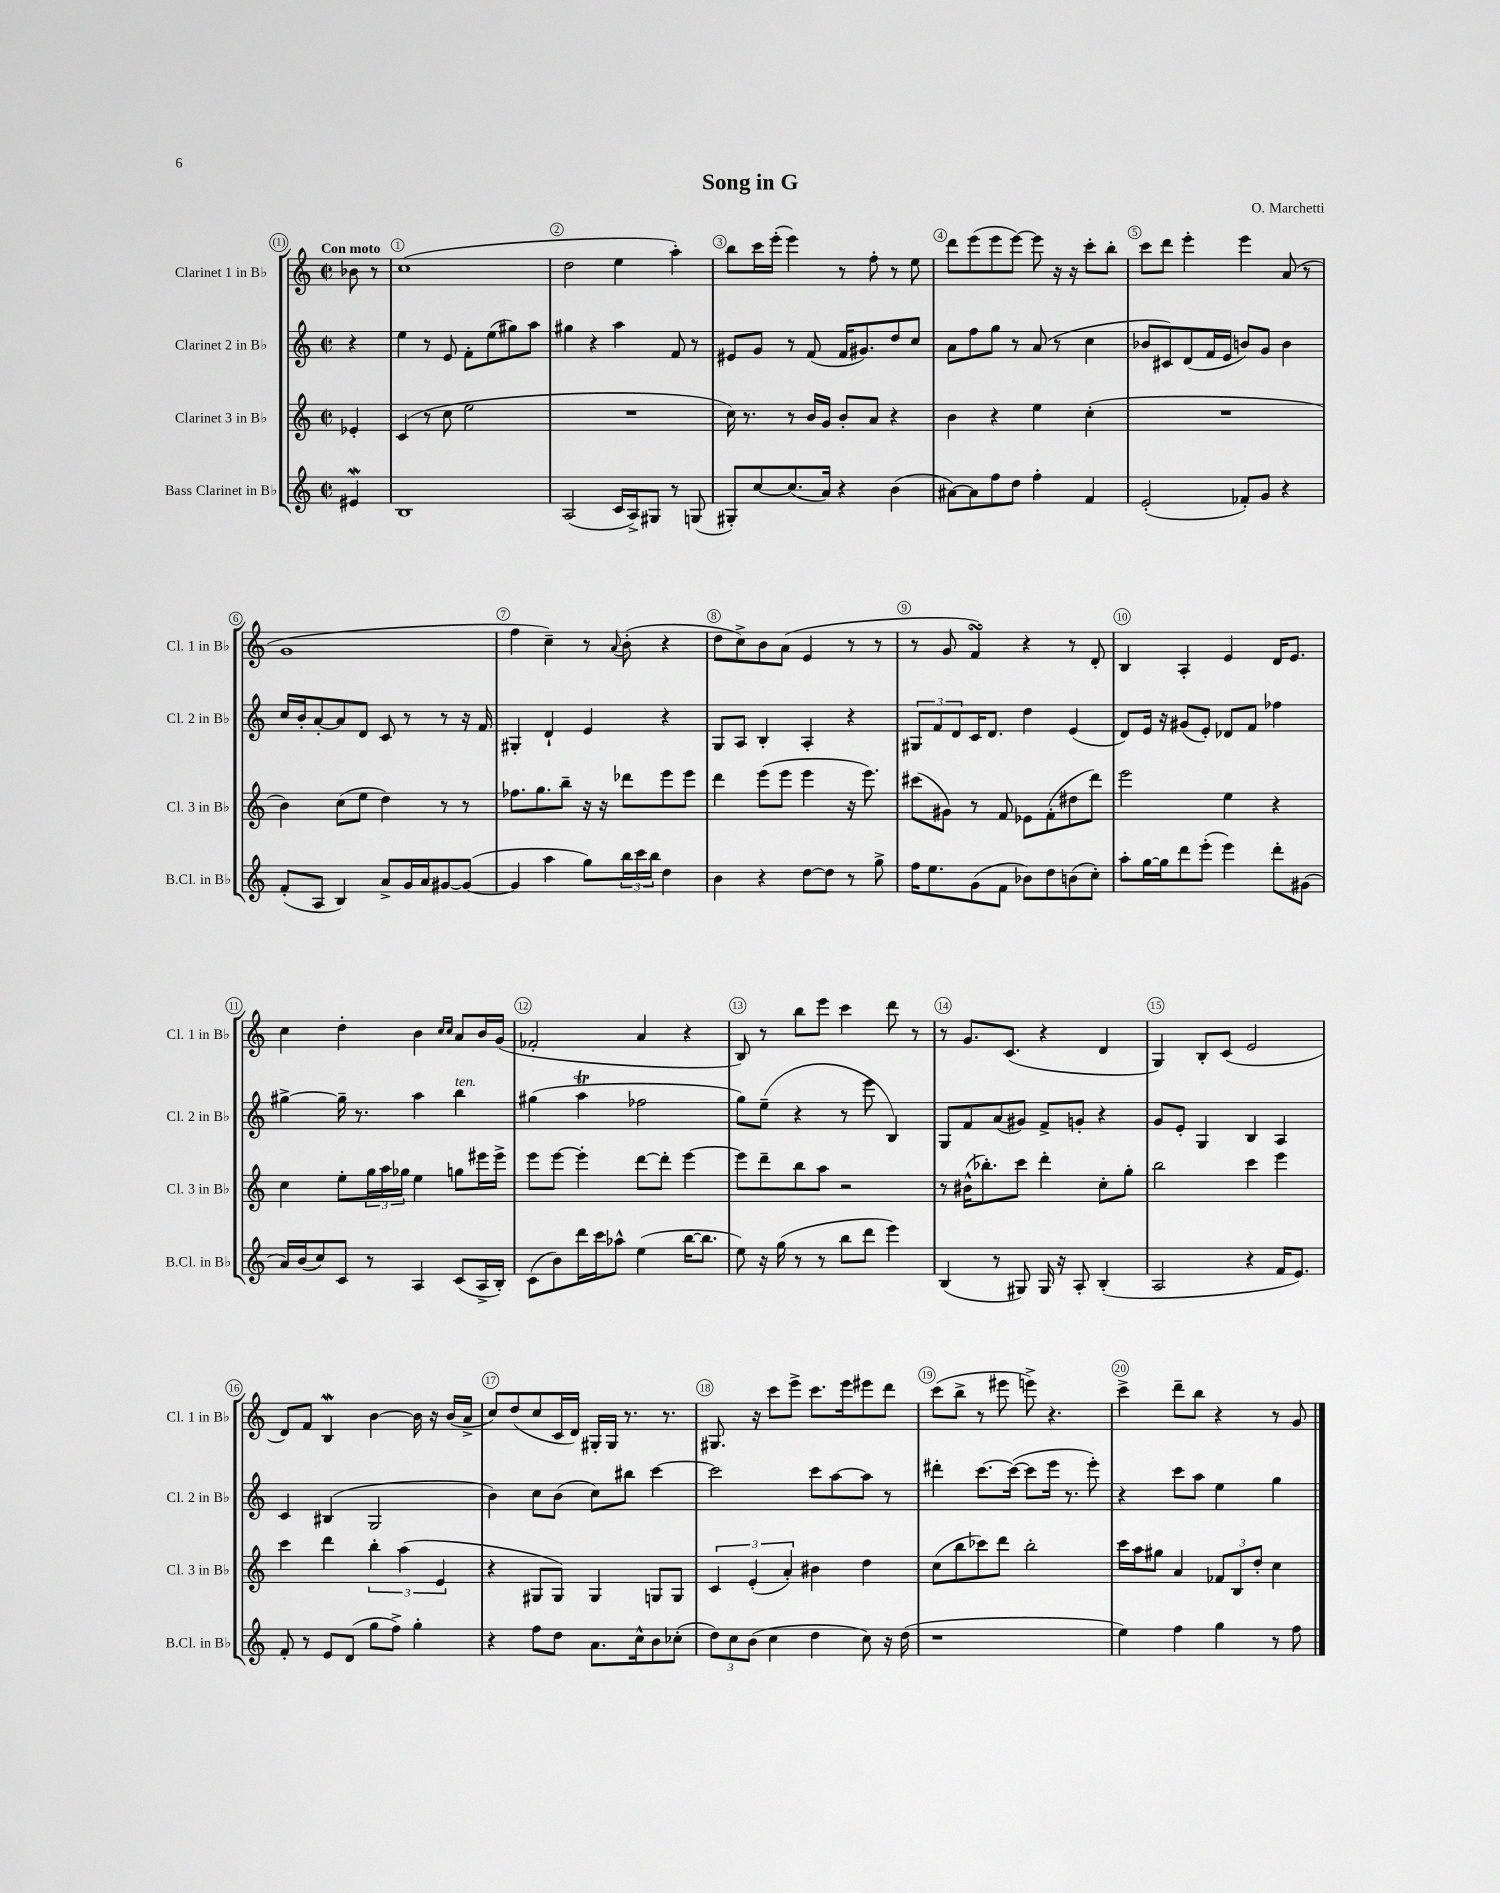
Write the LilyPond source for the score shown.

\header { title = "Song in G" composer = "O. Marchetti" }
<<
\new StaffGroup <<
\new Staff = "s0" \with { instrumentName = "Clarinet 1 in Bb" shortInstrumentName = "Cl. 1 in Bb" } {
    \clef treble \key c \major \defaultTimeSignature \time 2/2 \partial 4 \tempo "Con moto"
    bes'8 r8 |
    c''1( |
    d''2 e''4 a''4-.) |
    b''8 c'''16 e'''16-.( e'''4) r8 f''8-. r8 e''8 |
    d'''8 e'''8( e'''8 e'''8~) e'''8 r16 r16 c'''8-. b''8-. |
    c'''8 d'''8 e'''4-. e'''4 a'8( r8 |
    g'1 |
    f''4 c''4--) r8 \appoggiatura { a'8 } b'8-.( r4 |
    d''8 c''8->) b'8 a'8( e'4 r8 r8 |
    r8 g'8 f'4\turn) r4 r8 d'8-. |
    b4 a4-. e'4 d'16 e'8. |
    c''4 d''4-. b'4 \grace { c''16 c''16 } a'8 b'16 g'16( |
    fes'2-. a'4 r4 |
    b8) r8 b''8 e'''8 c'''4 d'''8 r8 |
    r8 g'8. c'8.( r4 d'4 |
    g4) b8-. c'8( e'2 |
    d'8) f'8 b4\mordent b'4~ b'16 r16 b'16( a'16-> |
    c''8) d''8( c''8 c'16 d'16) gis16-. gis16 r8. r8. |
    gis8. r16 c'''8 e'''8-> c'''8. e'''16 eis'''8 d'''8 |
    c'''8( b''8-> r8 eis'''8 e'''8->) r4. |
    c'''4-> d'''8-- b''8 r4 r8 g'8 \bar "|." |
}
\new Staff = "s1" \with { instrumentName = "Clarinet 2 in Bb" shortInstrumentName = "Cl. 2 in Bb" } {
    \clef treble \key c \major \defaultTimeSignature \time 2/2 \partial 4
    r4 |
    e''4 r8 e'8 f'8-. e''8( gis''8) a''8 |
    gis''4 r4 a''4 f'8 r8 |
    eis'8 g'8 r8 f'8( f'16 gis'8.) d''8 c''8 |
    a'8 f''8 g''8 r8 a'8( r8 c''4 |
    bes'8 cis'8) d'8( f'16 e'16 b'8) g'8 b'4 |
    c''16 b'16-. a'8~-. a'8 d'8 c'8 r8 r8 r16 f'16 |
    gis4-. d'4-! e'4 r4 |
    g8 a8 b4-. a4-. r4 |
    \tuplet 3/2 { gis8 f'8 d'8 } c'16 d'8. d''4 e'4( |
    d'8) e'16 r16 gis'8( e'8-.) des'8 f'8 fes''4 |
    gis''4~-> gis''16-- r8. a''4 b''4^\markup { \italic "ten." } |
    gis''4( a''4\trill fes''2 |
    g''8) e''8--( r4 r8 e'''8 b4) |
    g8 f'8 a'8( gis'8) f'8-> g'8-. r4 |
    g'8 e'8-. g4 b4 a4 |
    c'4 bis4( g2 |
    b'4) c''8 b'8( c''8) bis''8 c'''4~ |
    c'''2 c'''8 a''8~ a''8 r8 |
    dis'''4-. c'''8.~ c'''16~( c'''8 e'''16 r8. e'''8-.) |
    r4 c'''8 a''8 e''4 g''4 \bar "|." |
}
\new Staff = "s2" \with { instrumentName = "Clarinet 3 in Bb" shortInstrumentName = "Cl. 3 in Bb" } {
    \clef treble \key c \major \defaultTimeSignature \time 2/2 \partial 4
    ees'4-. |
    c'4( r8 c''8 e''2 |
    R1 |
    c''16) r8. r8 b'16 g'16 b'8-. a'8 r4 |
    b'4 r4 e''4 c''4-.( |
    R1 |
    b'4) c''8( e''8 d''4) r8 r8 |
    fes''8. g''8. b''8-- r16 r16 des'''8 e'''8 e'''8 |
    d'''4 e'''8( e'''8 e'''4 r16 e'''8.) |
    cis'''8( gis'8) r8 f'8 ees'8 f'8-.( dis''8 d'''8) |
    e'''2 e''4 r4 |
    c''4 e''8-. \tuplet 3/2 { g''16 a''16 ges''16 } e''4 g''8 eis'''16 eis'''16-> |
    e'''8 e'''8~ e'''4-. d'''8~ d'''8-. e'''4~ |
    e'''8 d'''8-- b''8 a''8 r2 |
    r8 bis'16-^( bes''8.-.) c'''8 d'''4-. c''8-. g''8-. |
    b''2 c'''4 e'''4 |
    c'''4 d'''4 \tuplet 3/2 { b''4-. a''4( e'4 } |
    r4 gis8 gis8) gis4 g8 g8 |
    \tuplet 3/2 { c'4 e'4-.( a'4-.) } bis'4 d''4 |
    c''8( b''8 ces'''8) d'''8 b''2-. |
    c'''16 a''16 gis''8 a'4 \tuplet 3/2 { fes'8 b8 d''8-. } c''4 \bar "|." |
}
\new Staff = "s3" \with { instrumentName = "Bass Clarinet in Bb" shortInstrumentName = "B.Cl. in Bb" } {
    \clef treble \key c \major \defaultTimeSignature \time 2/2 \partial 4
    eis'4\mordent |
    b1 |
    a2( c'16 a16->) gis8 r8 g8( |
    gis8-.) c''8~ c''8.( a'16) r4 b'4( |
    ais'8~) ais'8 f''8 d''8 f''4-. f'4 |
    e'2-.( fes'8-.) g'8 r4 |
    f'8-.( a8 b4) a'8-> g'16 a'16 gis'8~ gis'8~( |
    gis'4 a''4 g''8) \tuplet 3/2 { b''16 c'''16 b''16 } d''4 |
    b'4 r4 d''8~ d''8 r8 g''8-> |
    f''16 e''8. g'8( f'8 bes'8) d''8 b'8( c''8-.) |
    a''8-. g''16~ g''16 d'''8 e'''8-.( e'''4) d'''8-. gis'8( |
    a'16) b'16( c''8) c'8 r8 a4 c'8( a16-> b16-.) |
    c'8( b'8) d'''16 c'''16 aes''8-^ e''4( b''16~ b''8. |
    e''8) r16 g''16( r8 r8 b''8 d'''8 e'''4) |
    b4( r8 gis8) gis16 r16 a8-. b4-.( |
    a2 r4 f'16 e'8.) |
    f'8-. r8 e'8 d'8( g''8 f''8->) g''4-. |
    r4 f''8 d''8 a'8. c''16-^ b'8 ces''8-.( |
    \tuplet 3/2 { d''8) c''8 b'8( } c''4 d''4 c''8) r16 d''16( |
    r1 |
    e''4) f''4 g''4 r8 f''8 \bar "|." |
}
>>
>>
\layout { \context { \Score \override BarNumber.break-visibility = ##(#f #t #t) barNumberVisibility = #all-bar-numbers-visible \override BarNumber.stencil = #(make-stencil-circler 0.1 0.3 ly:text-interface::print) } }
